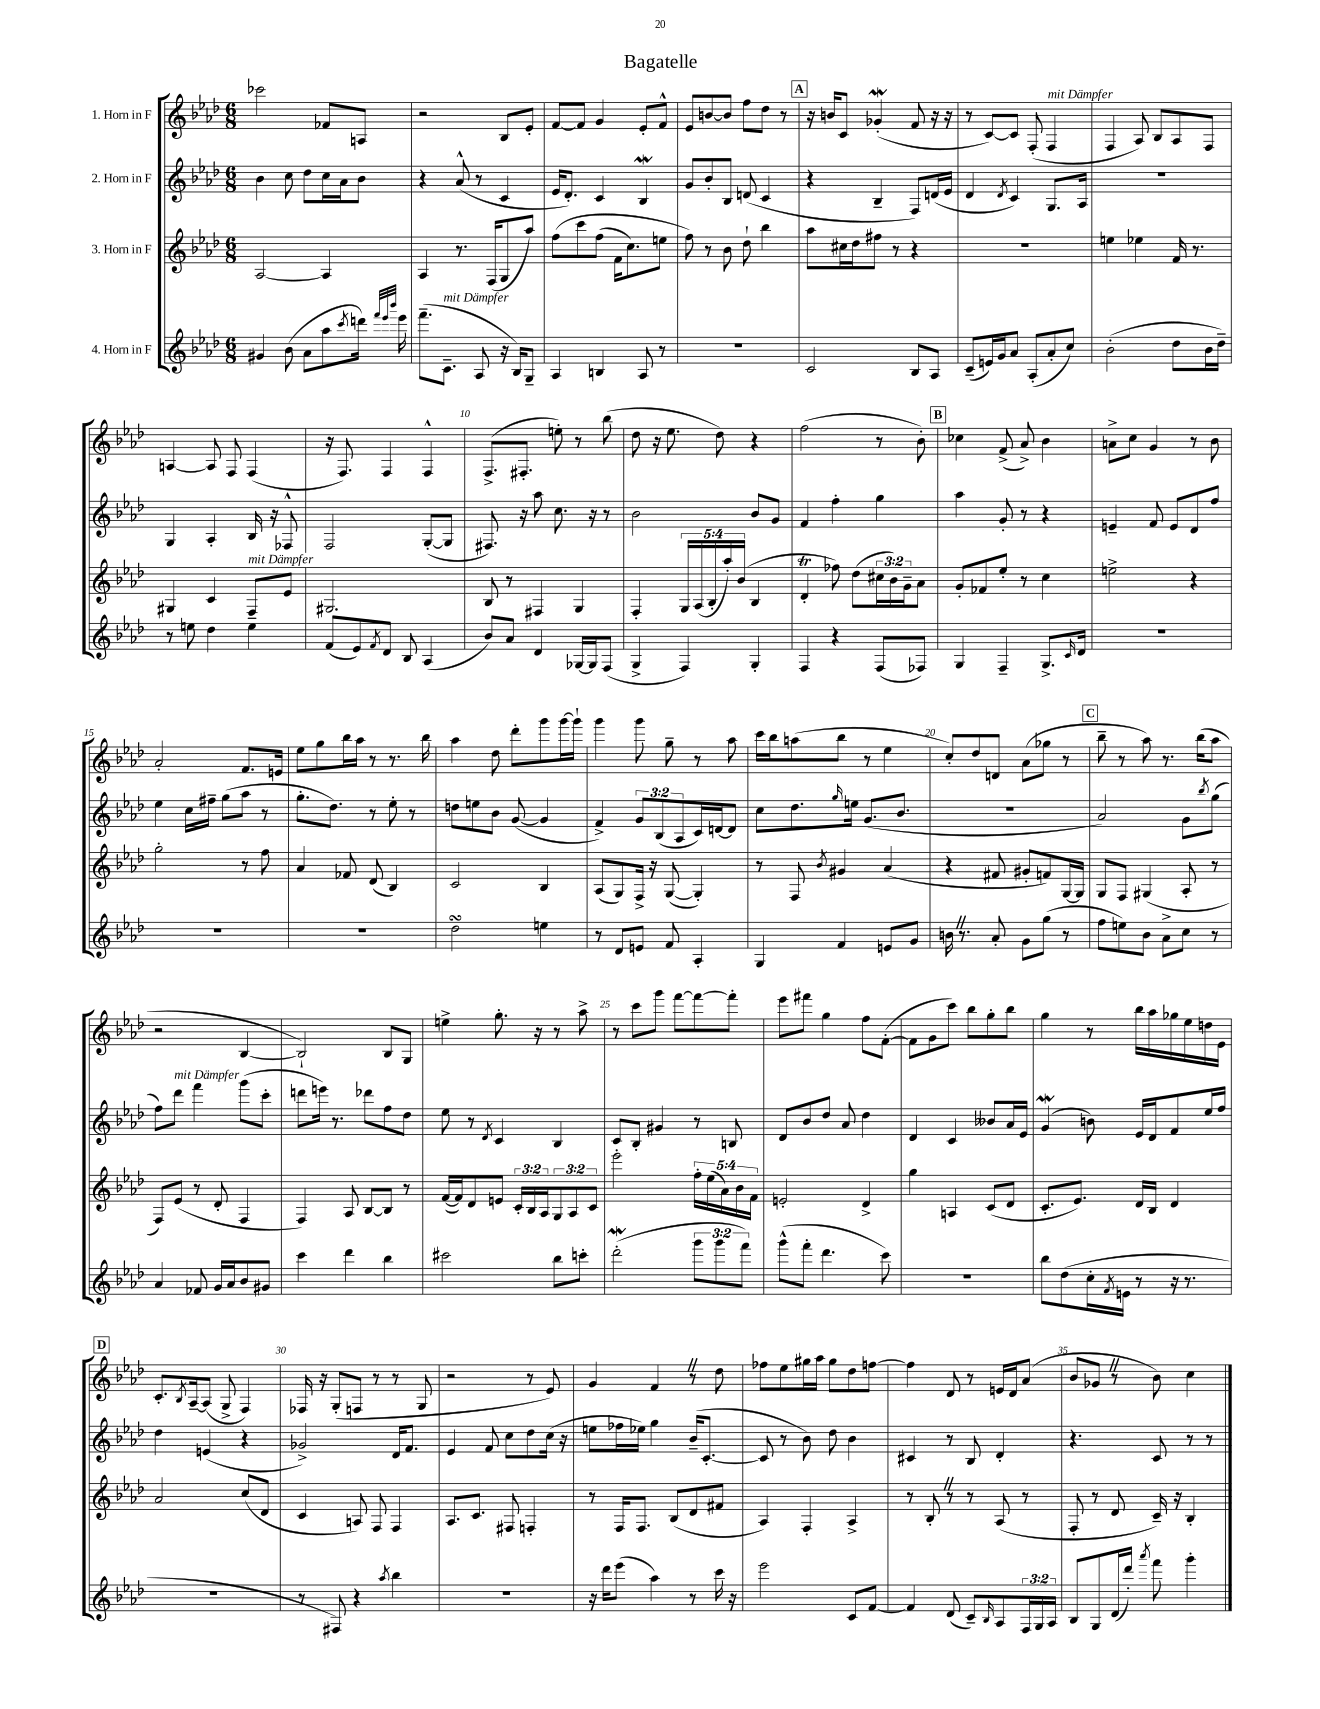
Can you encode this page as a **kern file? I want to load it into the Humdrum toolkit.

**kern	**kern	**kern	**kern
*staff4	*staff3	*staff2	*staff1
*clefG2	*clefG2	*clefG2	*clefG2
*k[b-e-a-d-]	*k[b-e-a-d-]	*k[b-e-a-d-]	*k[b-e-a-d-]
*M6/8	*M6/8	*M6/8	*M6/8
4g#/	[2A-/	4b-\	2ccc-\
(8b-\	.	8cc\	.
8a-\L	.	8dd-\L	.
8aa-\	4A-/]	16cc\L	8f-/L
.	.	16a-\J	.
8qccc/	.	.	.
16ddd\Jk)	.	8b-\J	8A/J
32qqfff/LLL	.	.	.
32qqeee-/	.	.	.
32qqbbb-/JJJ	.	.	.
16eee-\	.	.	.
=	=	=	=
(8.fff~\L	4A-/	4r	2r
8.c~\J	.	.	.
.	8.r	(8a-^^/	.
8A-/	.	8r	.
.	(16F/LK	.	.
16r	8G/	4c/	8B-/L
16B-/LK)	.	.	.
8G~/J	8aa-/J)	.	8e-'/J
=	=	=	=
4A-/	&(8ff\L	16e-/LK	[8f/L
.	.	8.d-'/J)	.
.	8ccc\	.	8f/]J
4B/	(8ff\J	4c/	4g/
.	16f\LK	.	.
.	8.cc\)	.	.
8A-/	.	4B-/	8e-'/L
8r	8ee\J	.	8f^^/J
=	=	=	=
2.r	8ff\&)	8g/L	8e-/L
.	8r	8b-'/	[8b/
.	8b-\	8B-/J	8b/]J
.	8dd-`\	(8d/	8ff\L
.	4bb-\	4c/	8dd-\J
.	.	.	8r
=	=	=	=
2c/	8aa-\L	4r	16r
.	.	.	16b/LK
.	16cc#\L	.	8c/J
.	16dd-\J	.	.
.	8ff#\J	4B-~/	(4g-'/
.	8r	.	.
8B-/L	4r	8F/L)	8f/
8A-/J	.	(16d/L	16r
.	.	16e-/JJ	16r
=	=	=	=
(8c~/L	2.r	4d-/	8r
16e/L)	.	.	[8c/L)
16g/J	.	.	.
.	.	8qd-/	.
8a-/J	.	4c/)	8c/]J
(8A-'/L	.	.	(8F'/
8a-'/	.	8.G/L	4F/
8cc/J)	.	.	.
.	.	16A-/Jk	.
=	=	=	=
(2b-'\	4ee\	2.r	4F/
.	4ee-\	.	8A-/)
.	.	.	8B-/L
8dd-\L	16f/	.	8A-/
.	8.r	.	.
16b-\L	.	.	8F/J
16dd-~\JJ)	.	.	.
=	=	=	=
8r	4G#/	4G/	[4A/
8ee\	.	.	.
4dd-\	4c/	4A-'/	8A/]
.	.	.	8F/
4ee\	8F~/L	16B-/	(4F/
.	.	16r	.
.	8e-/J	8F-^^/	.
=	=	=	=
(8f/L	2.G#/	2F/	16r
.	.	.	8.F/)
8e-/)	.	.	.
8qf/	.	.	.
8d-/J	.	.	4F/
8B-/	.	.	.
(4A-/	.	([8G'/L	4F^^/
.	.	8G/]J	.
=	=	=	=
8b-/L)	8B-/	8.F#/)	(8.F^/L
8a-/J	8r	.	.
.	.	16r	8.F#'/J
4d-/	4F#/	8aa-\	.
.	.	8.cc\	8ee'\)
[16G-/LL	4G/	.	8r
16G-/]J	.	16r	.
(8F/J	.	8r	(8bb-\
=	=	=	=
4G^/	4F'/	2b-\	8dd-\
.	.	.	16r
.	.	.	8.ee-\
4F/)	20G/LL	.	.
.	(20A-/	.	.
.	20B-'/	.	.
.	.	.	8dd-\)
.	20aa-'/)	.	.
.	(20b-/JJ	.	.
4G'/	4B-/	8b-/L	4r
.	.	8g/J	.
=	=	=	=
4F/	4d-'/	4f/	(2ff\
4r	8ff-\)	4ff'\	.
.	(8dd-\L	.	.
(8F/L	24cc#\L	4gg\	8r
.	24b-\)	.	.
.	24g~\J	.	.
8F-/J)	8a-\J	.	8b-'\)
=	=	=	=
4G/	8g'/L	4aa-\	4cc-\
.	8f-/	.	.
4F~/	8ee-'/J	8g'/	(8f^/
.	8r	8r	8a-^/)
8.G^/L	4cc\	4r	4b-\
16qqc/	.	.	.
16d-/Jk	.	.	.
=	=	=	=
2.r	2ee^\	4e~/	8a^\L
.	.	.	8cc\J
.	.	8f/	4g/
.	.	8e/L	.
.	4r	8d-/	8r
.	.	8ff/J	8b-\
=	=	=	=
2.r	2gg'\	4ee-\	2a-'/
.	.	16cc\LL	.
.	.	16ff#~\JJ	.
.	.	(8gg\L	.
.	8r	8aa-\J	8.f/L
.	8ff\	8r	.
.	.	.	16e/Jk
=	=	=	=
2.r	4a-/	8.gg'\L	8ee-\L
.	.	.	8gg\
.	.	8.dd-\J)	.
.	8f-/	.	16bb-\L
.	.	.	16aa-\JJ
.	(8d-/	8r	8r
.	4B-/)	8ee-'\	8.r
.	.	8r	.
.	.	.	16bb-\
=	=	=	=
2dd-\	2c/	8dd\L	4aa-\
.	.	8ee\	.
.	.	8b-\J	8dd-\
.	.	([8g/	8ddd-'\L
4ee\	4B-/	4g/]	8ggg\
.	.	.	[16ggg\L
.	.	.	16ggg`\]JJ
=	=	=	=
8r	(8A-/L	4f^/)	4ggg\
8d-/L	8G/)	.	.
8e/J	16F^/Jk	12g/L	8ggg\
.	16r	.	.
.	.	(12B-/	.
8f/	([8G/	.	8gg~\
.	.	12A-/	.
4A-'/	4G'/])	16c/L)	8r
.	.	[16d/J	.
.	.	8d/]J	8aa-\
=	=	=	=
4G/	8r	8cc\L	16ccc\LL
.	.	.	16bb-\J
.	8F/	8.dd-\	(8aa\
.	8qb-/	.	.
4f/	4g#/	.	8bb-\J
.	.	16qqgg/	.
.	.	16ee\Jk	.
.	.	(8.g/L	8r
8e/L	(4a-/	.	4ee-\
.	.	8.b-/J	.
8g/J	.	.	.
=	=	=	=
16b\	4r	2.r	8cc'/L)
8.r	.	.	.
.	.	.	8dd-/
8a-'/	8f#/	.	8d/J
8g\L	8g#'/L	.	(8a-\L
(8gg\J	8f/)	.	8gg-\J
8r	[16G/L	.	8r
.	16G/]JJ	.	.
=	=	=	=
8ff\L	8G/L	2a-/)	8bb-~\
8ee\)	8F/J	.	8r
8b-\J	(4G#/	.	8aa-\)
8a-^\L	.	.	8.r
8cc\J	8A-'/	8g\L	.
.	.	.	(16bb-\LK
.	.	8qbb-/	.
8r	8r	(8gg\J	8aa-\J
=	=	=	=
4a-/	8F/L)	8ff\L)	2r
.	(8e-/J	8ddd-\J	.
8f-/	8r	4fff\	.
16g/LL	8d-'/	.	.
16a-/J	.	.	.
8b-/	4F/	(8ggg\L	[4B-/
8g#/J	.	8ccc'\J	.
=	=	=	=
4ccc\	4F/)	8ddd\L	2B-`/])
.	.	16eee\Jk)	.
.	.	8.r	.
4ddd-\	8A-/	.	.
.	[8B-/L	8ddd-\L	.
4bb-\	8B-/]J	8ff\	8B-/L
.	8r	8dd-\J	8G/J
=	=	=	=
2ccc#\	([16f/LL	8ee-\	4ee^\
.	16f/]J)	.	.
.	8d-/	8r	.
.	.	8qd-/	.
.	8e/J	4c/	8.gg'\
.	24c'/LL	.	.
.	24B-/	.	.
.	.	.	16r
.	24A-/J	.	.
8bb-\L	12G/	4B-/	8r
.	12A-/	.	.
8ccc'\J	.	.	8aa-^\
.	12c/J	.	.
=	=	=	=
(2ddd-'\	2eee-'\	8c/L	8r
.	.	8B-'/J	8ccc\L
.	.	4g#/	8ggg\J
.	.	.	[8fff\L
12ggg\L	20ff'\LL	8r	8fff\_
.	(20ee-\	.	.
12ggg\	.	.	.
.	20a-\)	.	.
.	.	8B/	8fff'\]J
.	20b-\	.	.
12fff\J)	.	.	.
.	20f\JJ	.	.
=	=	=	=
(8ggg^^\L	2e'/	8d-/L	8eee-\L
8fff'\J	.	8b-/	8fff#\J
4.ddd-\	.	8dd-/J	4gg\
.	.	8a-/	.
.	4d-^/	4dd-\	8ff\L
8ccc\)	.	.	([8f'\J
=	=	=	=
2.r	4gg\	4d-/	8f\]L
.	.	.	8g\
.	4A/	4c/	8ccc\J)
.	.	.	8bb-\L
.	(8c/L	8b--/L	8gg'\
.	8d-/J	16a-/L	8bb-\J
.	.	16e-/JJ	.
=	=	=	=
8bb-\L	8.c'/L	(4g/	4gg\
(8dd-\	.	.	.
.	8.e-/J)	.	.
16cc'\L	.	8b\)	8r
8qf/	.	.	.
16e\JJ	.	.	.
8r	16d-/LL	16e-/LL	16bb-\LL
.	16B-/JJ	16d-/J	16aa-\
16r	4d-/	8f/	16gg-\
8.r	.	.	16ee-\
.	.	16ee-/L	16dd\
.	.	16ff/JJ	16e-\JJ
=	=	=	=
2.r	2a-/	4dd-\	8.c'/L
.	.	.	8qB-/
.	.	.	[16A-~/k
.	.	(4e/	(8A-/]J
.	.	.	8G^/
.	(8cc/L	4r	4F/)
.	8d-/J	.	.
=	=	=	=
8r	4c/	2g-^/)	16F-/
.	.	.	16r
8F#/)	.	.	(8G'/L
4r	8A/)	.	8F/J
.	8F/	.	8r
8qaa-/	.	.	.
4bb-\	4F/	16d-/LK	8r
.	.	8.f/J	.
.	.	.	8G/
=	=	=	=
2.r	8.A-/L	4e-/	2r
.	8.c/J	.	.
.	.	8f/	.
.	8F#/	8cc\L	.
.	4F'/	8dd-\	8r
.	.	(16cc\Jk	8e-/)
.	.	16r	.
=	=	=	=
16r	8r	8ee\L	4g/
16ddd-\LK	.	.	.
(8eee-\J	16F/LK	16ff-\L	.
.	8.F/J	16ee-\JJ)	.
4aa-\)	.	4gg\	4f/
.	(8B-/L	.	.
8r	8d-/	(16b-~/LK	8r
.	.	[8.c'/J	.
16ccc\	8f#/J	.	8dd-\
16r	.	.	.
=	=	=	=
2eee-\	4A-/)	8c/]	8ff-\L
.	.	8r	8ee-\
.	4F'/	8b-\)	16gg#\L
.	.	.	16aa-\JJ
.	.	8dd-\	8gg#\L
8c/L	4A-^/	4b-\	8dd-\
[8f/J	.	.	[8ff\J
=	=	=	=
4f/]	8r	4c#/	4ff\]
.	8B-'/	.	.
(8d-/	8r	8r	8d-/
8c~/L)	8r	8B-/	8r
16qqB-/	.	.	.
8A-/	(8A-/	4d-'/	16e/LL
.	.	.	16d-/J
24F/L	8r	.	(8a-/J
24G/	.	.	.
24A-/JJ	.	.	.
=	=	=	=
8B-/L	8F'/	4.r	8b-/L
8G/	8r	.	8g-/J
(16d-/L	8d-/	.	8r
16ddd-'/JJ)	.	.	.
8qaaa-/	.	.	.
8fff\	16c~/)	8c/	8b-\)
.	16r	.	.
4ggg'\	4B-'/	8r	4cc\
.	.	8r	.
==	==	==	==
*-	*-	*-	*-
